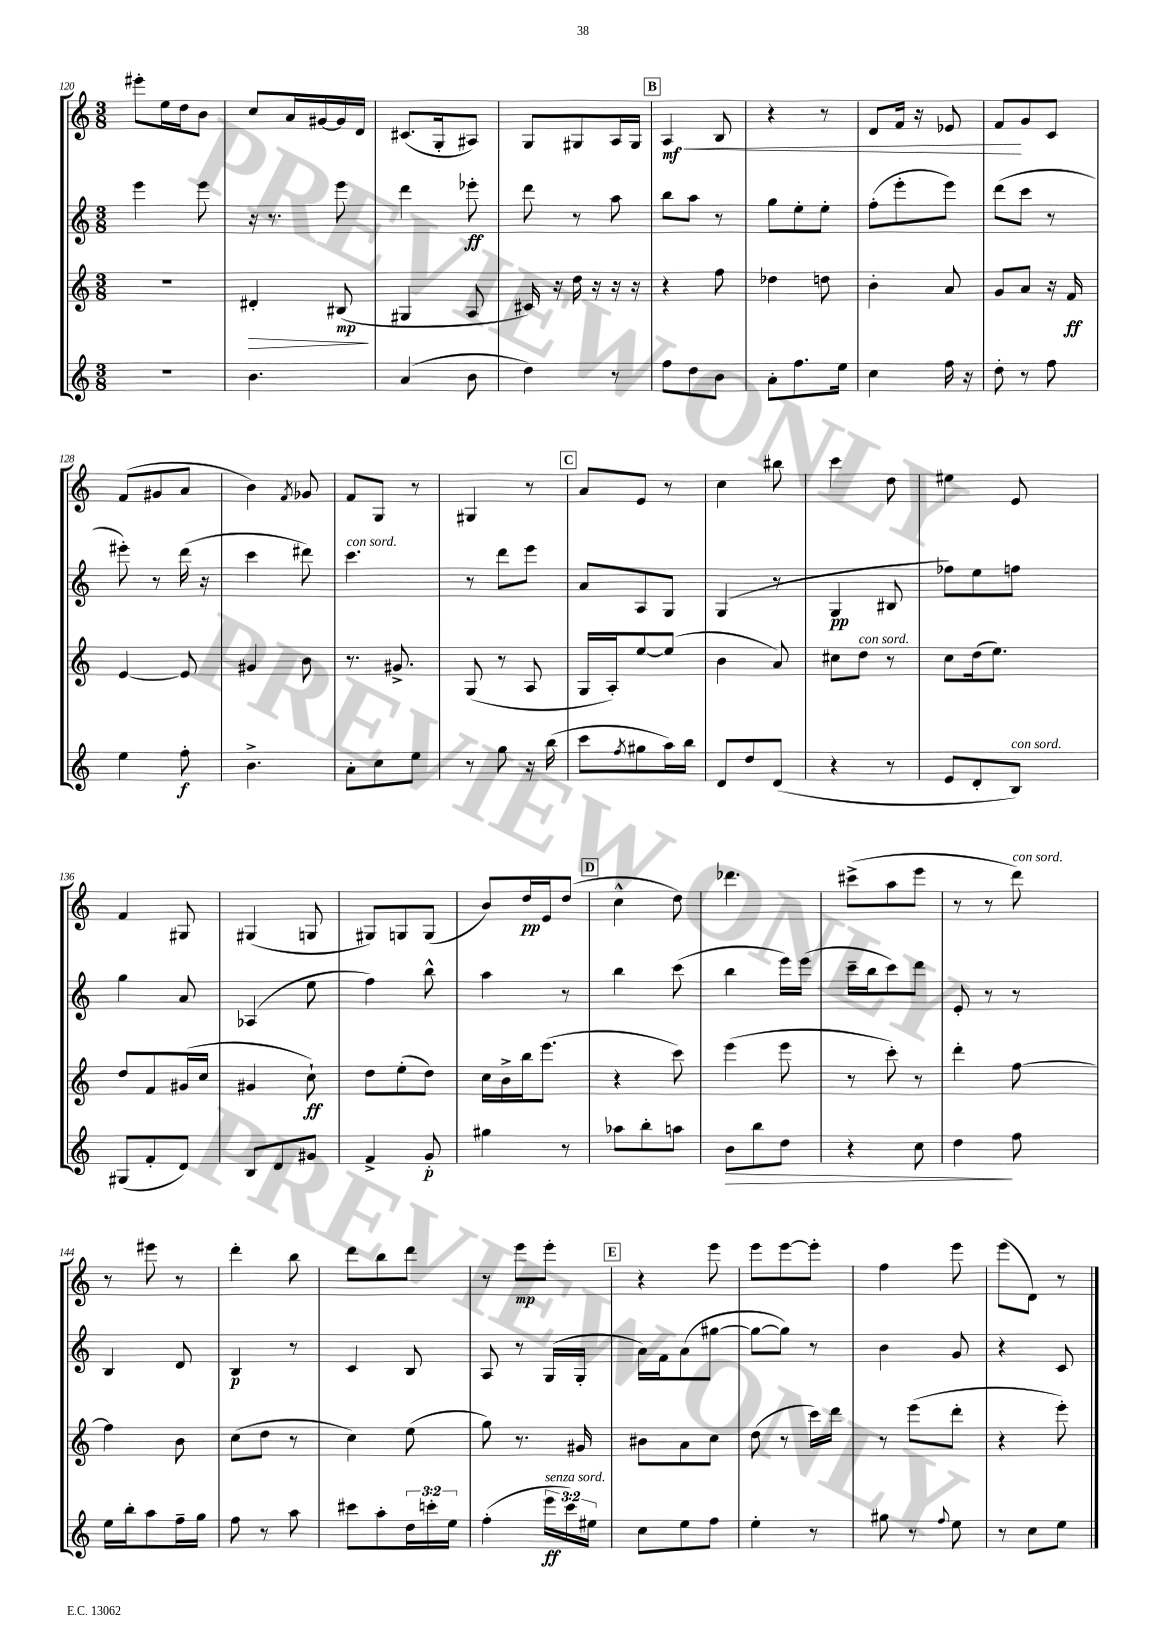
<<
\new StaffGroup <<
\new Staff = "s0" {
    \clef treble \key c \major \numericTimeSignature \time 3/8
    eis'''8-. e''16 d''16 b'8 |
    c''8 a'16 gis'16~ gis'16 d'16 |
    cis'8.( g16-. ais8) |
    g8 gis8 a16 gis16 |
    \mark \markup { \box "B" } a4\mf\< b8 |
    r4 r8 |
    d'8 f'16 r16 ees'8 |
    f'8\! g'8 c'8 |
    f'8( gis'8 a'8 |
    b'4) \acciaccatura { f'8 } ges'8 |
    f'8 g8 r8 |
    gis4 r8 |
    \mark \markup { \box "C" } a'8 e'8 r8 |
    c''4 bis''8 |
    c'''4 d''8 |
    eis''4 e'8 |
    f'4 gis8 |
    gis4( g8 |
    gis8) g8 g8( |
    b'8) d''16\pp e'16 d''8( |
    \mark \markup { \box "D" } c''4-^ d''8) |
    des'''4. |
    cis'''8->( a''8 e'''8 |
    r8 r8 d'''8^\markup { \italic "con sord." }) |
    r8 eis'''8 r8 |
    d'''4-. b''8 |
    d'''8 b''8 d'''8 |
    r8 e'''8\mp e'''8-. |
    \mark \markup { \box "E" } r4 e'''8 |
    e'''8 e'''8~ e'''8-. |
    f''4 e'''8 |
    e'''8( d'8) r8 \bar "|." |
}
\new Staff = "s1" {
    \clef treble \key c \major \numericTimeSignature \time 3/8
    e'''4 e'''8 |
    r16 r8. e'''8 |
    d'''4 ees'''8-.\ff |
    d'''8 r8 a''8 |
    \mark \markup { \box "B" } b''8 a''8 r8 |
    g''8 e''8-. e''8-. |
    f''8-.( e'''8-. e'''8) |
    d'''8( c'''8 r8 |
    eis'''8-.) r8 d'''16( r16 |
    c'''4 dis'''8) |
    c'''4.^\markup { \italic "con sord." } |
    r8 d'''8 e'''8 |
    \mark \markup { \box "C" } a'8 a8 g8 |
    g4( r8 |
    g4\pp bis8 |
    fes''8) e''8 f''8 |
    g''4 a'8 |
    aes4( e''8 |
    f''4) b''8-^ |
    a''4 r8 |
    \mark \markup { \box "D" } b''4 c'''8( |
    b''4 e'''16) e'''16( |
    c'''16-- b''16 c'''8) d'''8 |
    e'8-. r8 r8 |
    b4 d'8 |
    b4\p r8 |
    c'4 b8 |
    a8 r8 g16( g16-. |
    \mark \markup { \box "E" } a'16) f'16 a'8( gis''8~ |
    gis''8~ gis''8) r8 |
    b'4 g'8 |
    r4 c'8 \bar "|." |
}
\new Staff = "s2" {
    \clef treble \key c \major \numericTimeSignature \time 3/8
    R4. |
    dis'4-.\> bis8\mp\!( |
    gis4 a8 |
    cis'16) r16 d''16 r16 r16 r16 |
    \mark \markup { \box "B" } r4 f''8 |
    des''4 d''8 |
    b'4-. a'8 |
    g'8 a'8 r16 f'16\ff |
    e'4~ e'8 |
    gis'4 b'8 |
    r8. gis'8.-> |
    g8( r8 a8 |
    \mark \markup { \box "C" } g16 a16-.) e''8~ e''8( |
    b'4 a'8) |
    cis''8 d''8^\markup { \italic "con sord." } r8 |
    c''8 d''16( e''8.) |
    d''8 f'8 gis'16( c''16 |
    gis'4 c''8-!\ff) |
    d''8 e''8-.( d''8) |
    c''16 b'16-> b''16 e'''8.( |
    \mark \markup { \box "D" } r4 c'''8) |
    e'''4( e'''8 |
    r8 c'''8-.) r8 |
    d'''4-. f''8~ |
    f''4 b'8 |
    c''8( d''8 r8 |
    c''4) e''8( |
    g''8) r8. gis'16 |
    \mark \markup { \box "E" } bis'8 a'8 c''8 |
    d''8( r8 c'''16) d'''16 |
    r8 e'''8( d'''8-. |
    r4 e'''8-.) \bar "|." |
}
\new Staff = "s3" {
    \clef treble \key c \major \numericTimeSignature \time 3/8 \override Staff.TupletNumber.text = #tuplet-number::calc-fraction-text
    R4. |
    b'4. |
    a'4( b'8 |
    d''4) r8 |
    \mark \markup { \box "B" } f''8 d''8 b'8 |
    a'8-. f''8. e''16 |
    c''4 f''16 r16 |
    d''8-. r8 f''8 |
    e''4 f''8-.\f |
    b'4.-> |
    a'8-. c''8 e''8 |
    r8 g''8 r16 b''16( |
    \mark \markup { \box "C" } c'''8 \acciaccatura { f''8 } gis''8 a''16) b''16 |
    d'8 d''8 d'8( |
    r4 r8 |
    e'8 d'8-. b8^\markup { \italic "con sord." }) |
    gis8( f'8-. d'8) |
    b8 d'8 gis'8 |
    f'4-> g'8-.\p |
    gis''4 r8 |
    \mark \markup { \box "D" } aes''8 b''8-. a''8 |
    b'8\> b''8 d''8 |
    r4 c''8 |
    d''4\! f''8 |
    e''16 b''16-. a''8 f''16-- g''16 |
    f''8 r8 a''8 |
    cis'''8 a''8-. \tuplet 3/2 { d''16 c'''16-. e''16 } |
    f''4-.( \tuplet 3/2 { e'''16\ff^\markup { \italic "senza sord." } c'''16) eis''16 } |
    \mark \markup { \box "E" } c''8 e''8 f''8 |
    e''4-. r8 |
    gis''8 r8 \appoggiatura { f''8 } e''8 |
    r8 c''8 e''8 \bar "|." |
}
>>
>>
\layout { \context { \Score currentBarNumber = #120 } }
